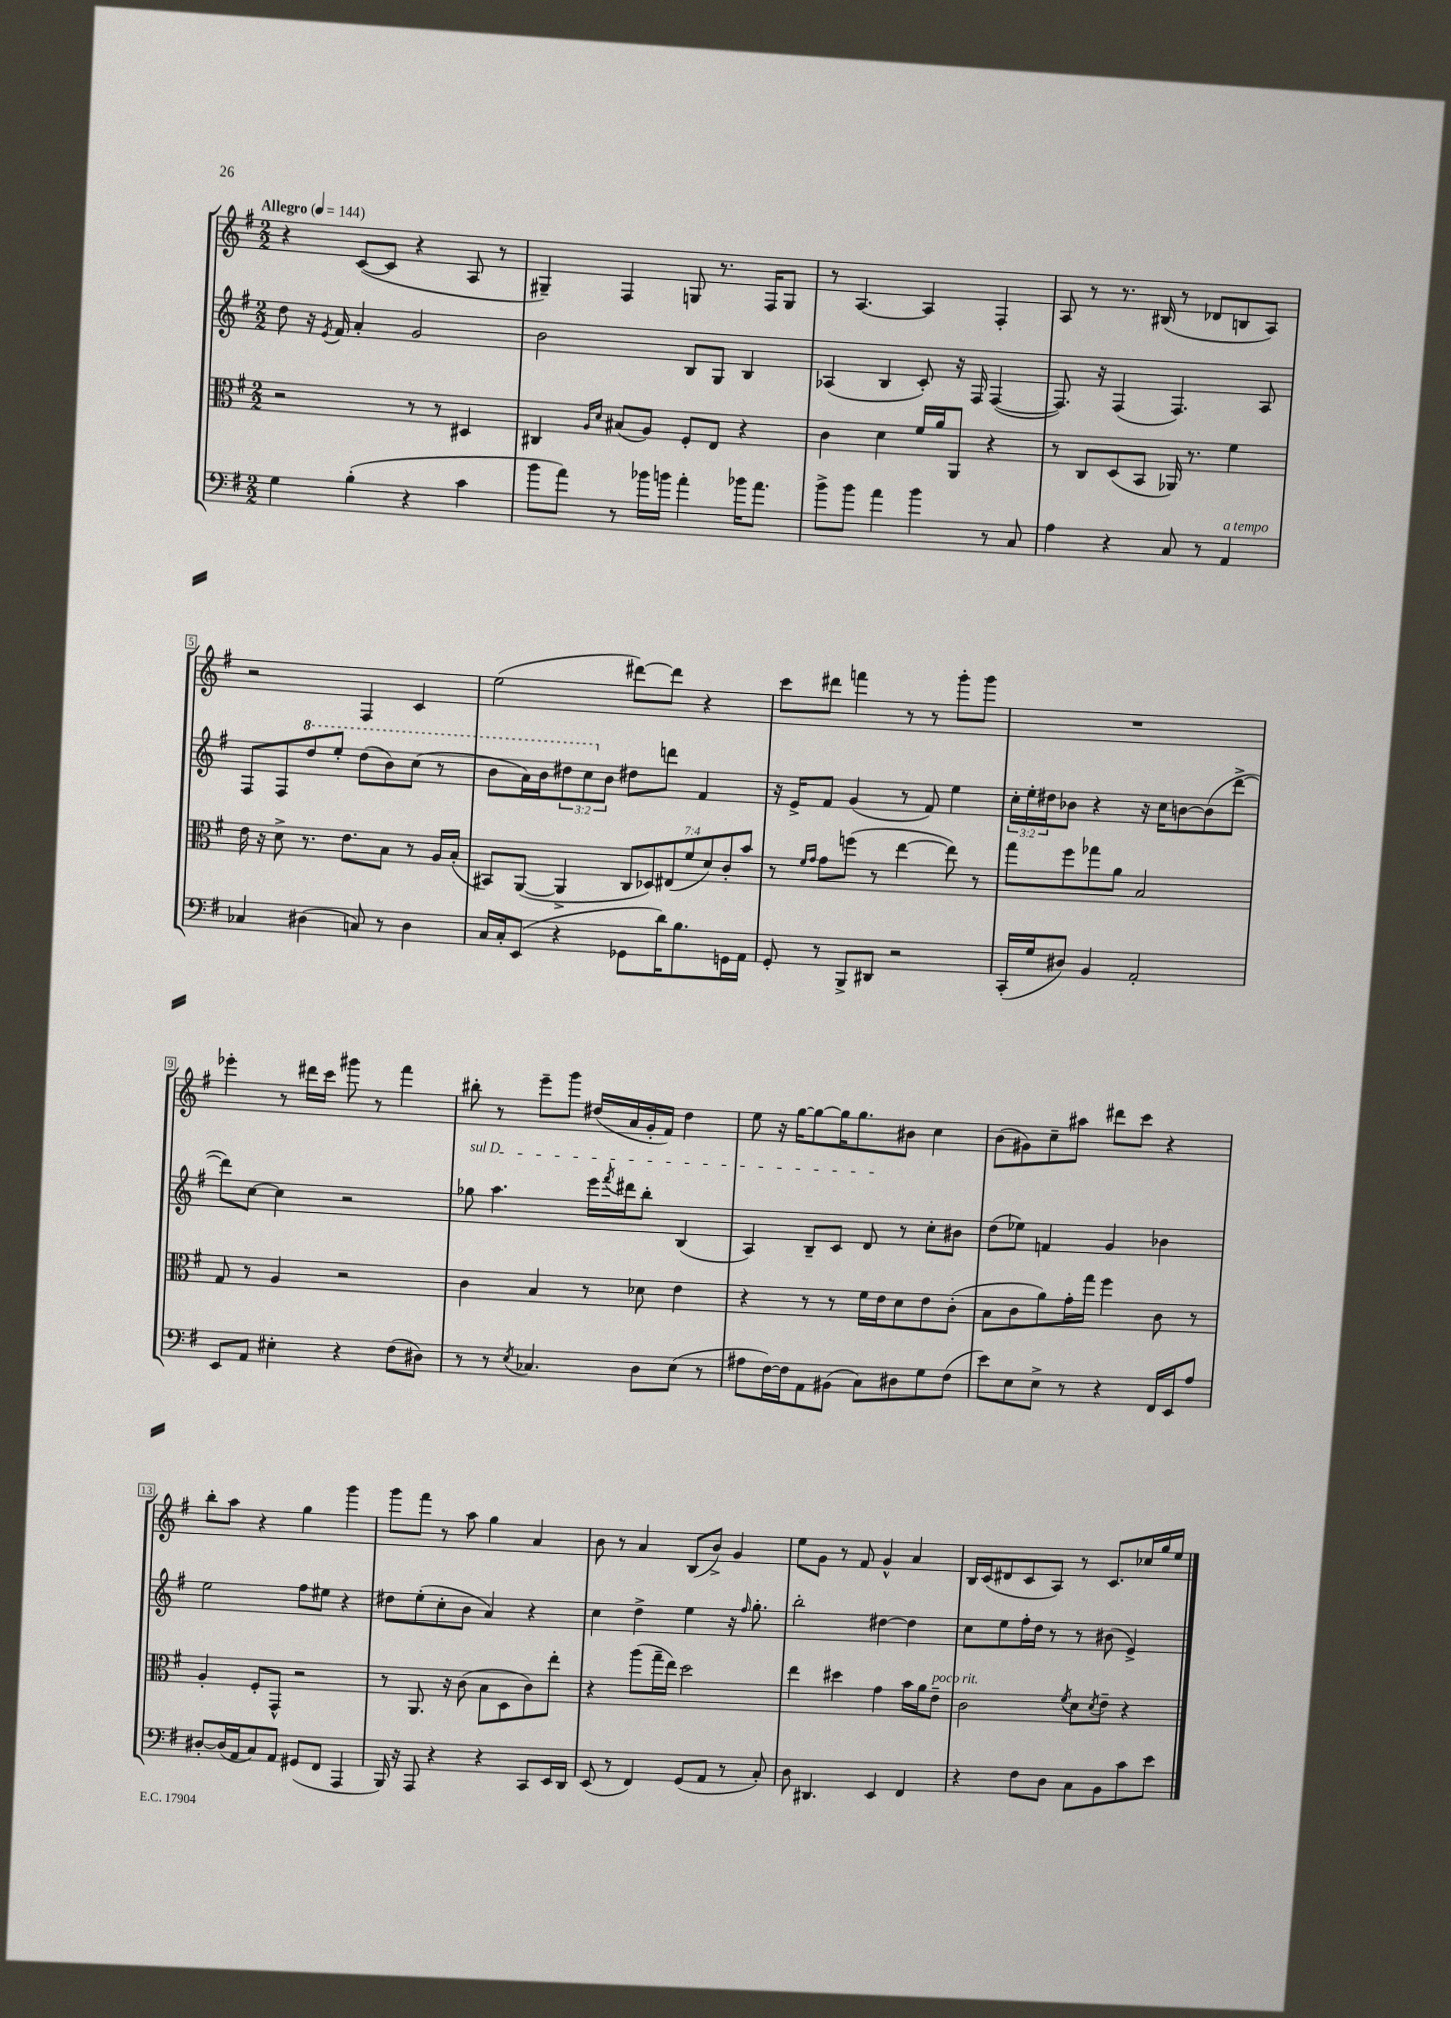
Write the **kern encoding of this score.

**kern	**kern	**kern	**kern
*staff4	*staff3	*staff2	*staff1
*clefF4	*clefC3	*clefG2	*clefG2
*k[f#]	*k[f#]	*k[f#]	*k[f#]
*M2/2	*M2/2	*M2/2	*M2/2
*MM144	*MM144	*MM144	*MM144
4G\	2r	8dd\	4r
.	.	16r	.
.	.	8qe/	.
.	.	16f#/	.
(4B'\	.	4a'/	([8c/L
.	.	.	8c/]J
4r	8r	2g/	4r
.	8r	.	.
4c\	4D#/	.	8A/
.	.	.	8r
=	=	=	=
8b\L	4C#/	2b\	4G#~/)
8a\J)	.	.	.
.	16qqA/LL	.	.
.	16qqd/JJ	.	.
8r	(8B#/L	.	4F#/
16b-\LL	8A/J)	.	.
16b\JJ	.	.	.
4a'\	8F#'/L	8B/L	8G/
.	8E/J	8G/J	8.r
16b-\LK	4r	4B/	.
8.a\J	.	.	16F#/LK
.	.	.	8G/J
=	=	=	=
8b^\L	4c\	(4A-/	8r
8b\J	.	.	[4.A/
4a\	4d\	4B/	.
4b\	16f#/LL	8c'/)	4A/]
.	16a/J	.	.
.	8AA/J	16r	.
.	.	16F#/	.
8r	4r	([4F#/	4F#'/
8C/	.	.	.
=	=	=	=
4A\	8r	8.F#/])	8A/
.	8C/L	.	8r
.	.	16r	.
4r	(8D/	(4F#/	8.r
.	8BB/J	.	.
.	.	.	(16B#/
8C/	16AA-/)	4.F#/)	8r
.	8.r	.	.
8r	.	.	8d-/L
4AA/	4f#\	.	8B/
.	.	8A/	8A/J)
=	=	=	=
4C-/	16e\	8F#/L	2r
.	16r	.	.
.	8d^\	8F#/	.
(4D#\	8.r	8ddd/	.
.	.	8eee'/J	.
.	8.e\L	.	.
8C/)	.	(8ddd\L	4F#/
8r	8B\J	8bb\)	.
4D#\	8r	(8ccc\J	4c/
.	16A/LL	8r	.
.	(16B'/JJ	.	.
=	=	=	=
16C/LL	8BB#/L)	8bb\L	(2ee\
16C'/J	.	.	.
(8EE/J	([8AA/J	16aa\L)	.
.	.	16bb\J	.
4r	4AA^/]	12ddd#\	.
.	.	12ccc\	.
.	.	12b\J	.
8GG-\L	14C/L	8dd#\L	[8ddd#\L)
.	14D-/)	.	.
16d\K)	.	8ddd\J	8ddd#\]J
.	(14E#/	.	.
8.B\	.	.	.
.	14f#/	.	.
.	.	4f#/	4r
.	14d/)	.	.
.	14c'/	.	.
16GG\L	.	.	.
.	14b/J	.	.
16AA\JJ	.	.	.
=	=	=	=
8GG'/	8r	16r	8ccc\L
.	.	16e^/LK	.
.	16qqf#/LL	.	.
.	16qqg/JJ	.	.
8r	8g\L	8f#/J	8ddd#\J
8BBB^/L	(8ff\J	(4g/	4fff\
8DD#/J	8r	.	.
2r	[4ee\	8r	8r
.	.	8f#/)	8r
.	8ee\])	4ee\	8ggg'\L
.	8r	.	8ggg\J
=	=	=	=
(16CC'/LL	8gg\L	24cc'\LL	1r
.	.	24ee'\	.
16G/J	.	.	.
.	.	24dd#\J	.
8D#/J)	8ff#\	8b-\J	.
4BB/	8gg-\	4r	.
.	8a\J	.	.
2AA'/	2B/	16r	.
.	.	16cc\LK	.
.	.	[8b\	.
.	.	(8b\]	.
.	.	[8ddd^\J	.
=	=	=	=
8EE/L	8G/	8ddd\]L)	4eee-'\
8AA/J	8r	[8cc\J	.
4E#'\	4A/	4cc\]	8r
.	.	.	16ddd#\LL
.	.	.	16ccc\JJ
4r	2r	2r	8ggg#\
.	.	.	8r
(8F#\L	.	.	4fff#\
8D#\J)	.	.	.
=	=	=	=
8r	4c\	8gg-\	8bb#'\
8r	.	4.aa\	8r
8qE/	.	.	.
4.C-/	4B/	.	8eee~\L
.	.	.	8ggg\J
.	8r	16eee\LL	(16dd#/LL
.	.	8qfff#/	.
.	.	16ddd#\J	16a/
8D\L	8d-\	8bb'\J	16g'/
.	.	.	16f#/JJ)
(8E\J	4e\	(4B/	4dd#\
8r	.	.	.
=	=	=	=
8A#\L	4r	4A/)	8ee\
[16F#\L)	.	.	16r
16F#\]J	.	.	[16gg\LK
8AA\	8r	8B~/L	8gg\_
(8BB#\J	8r	8c/J	16gg\]K
.	.	.	8.gg\
8C\L)	16f#\LL	8d/	.
.	16e\J	.	.
8D#\	8d\	8r	8b#\J
8G\	8e\	8cc'\L	4cc\
(8F#\J	(8c'\J	8b#\J	.
=	=	=	=
8e\L)	8B\L	(8dd\L	(8b\L
8E\	8c\	8ee-\J)	8g#\)
8E^\J	8a\)	4f/	8cc~\
8r	16g'\L	.	8aa#\J
.	16gg\JJ	.	.
4r	4ff#\	4g/	8ddd#\L
.	.	.	8ccc\J
16FF#/LL	8c\	4b-\	4r
16EE/J	.	.	.
8A/J	8r	.	.
=	=	=	=
[8D#'/L	4A'/	2ee\	8bb'\L
(16D#/]L	.	.	8aa\J
16AA/J	.	.	.
8C/)	8F#'/L	.	4r
8AA/J	8GG^^/J	.	.
(8GG#/L	2r	8ff#\L	4gg\
8FF#/J	.	8ee#\J	.
4AAA/	.	4r	4ggg\
=	=	=	=
16BBB/)	8r	8dd#\L	8ggg\L
16r	.	.	.
8AAA/	8.AA/	(8ee'\	8fff#\J
4r	.	8cc'\	8r
.	16r	.	.
.	(8c\	8b\J	8aa\
4r	8B\L	4a/)	4gg\
.	8D\	.	.
8CC/L	8c\)	4r	4a/
16EE/L	8ee'\J	.	.
16DD/JJ	.	.	.
=	=	=	=
(8EE/	4r	4cc\	8b\
8r	.	.	8r
4FF#/)	(8aa\L	4dd^\	4a/
.	16gg~\L	.	.
.	16ee\JJ)	.	.
(8GG/L	2dd\	4ee\	(8B/L
8AA/J	.	.	8b^/J)
8r	.	16r	4g/
.	.	16qqff#/	.
.	.	8.gg'\	.
8C'/)	.	.	.
=	=	=	=
8D\	4ee\	2bb'\	8ee\L
4.DD#/	.	.	8g\J
.	4dd#\	.	8r
.	.	.	8f#/
4EE/	4g\	[4dd#\	4g^^/
4FF#/	16b\LL	4dd#\]	4a/
.	16a\J	.	.
.	8e~\J	.	.
=	=	=	=
4r	2c\	8cc\L	16B/LL
.	.	.	(16c/J
.	.	8ee\	8d#/
8F#\L	.	16ff#'\L	8c/
.	.	16dd\JJ	.
8D\J	.	8r	8A/J)
.	8qf#/	.	.
8C\L	8d\L	8r	8r
.	8qd/	.	.
8BB\	8e~\J	(8b#\	8.c/L
8c\	4r	4e^/)	.
.	.	.	16cc-/L
8e\J	.	.	16gg/
.	.	.	16ee/JJ
==	==	==	==
*-	*-	*-	*-
